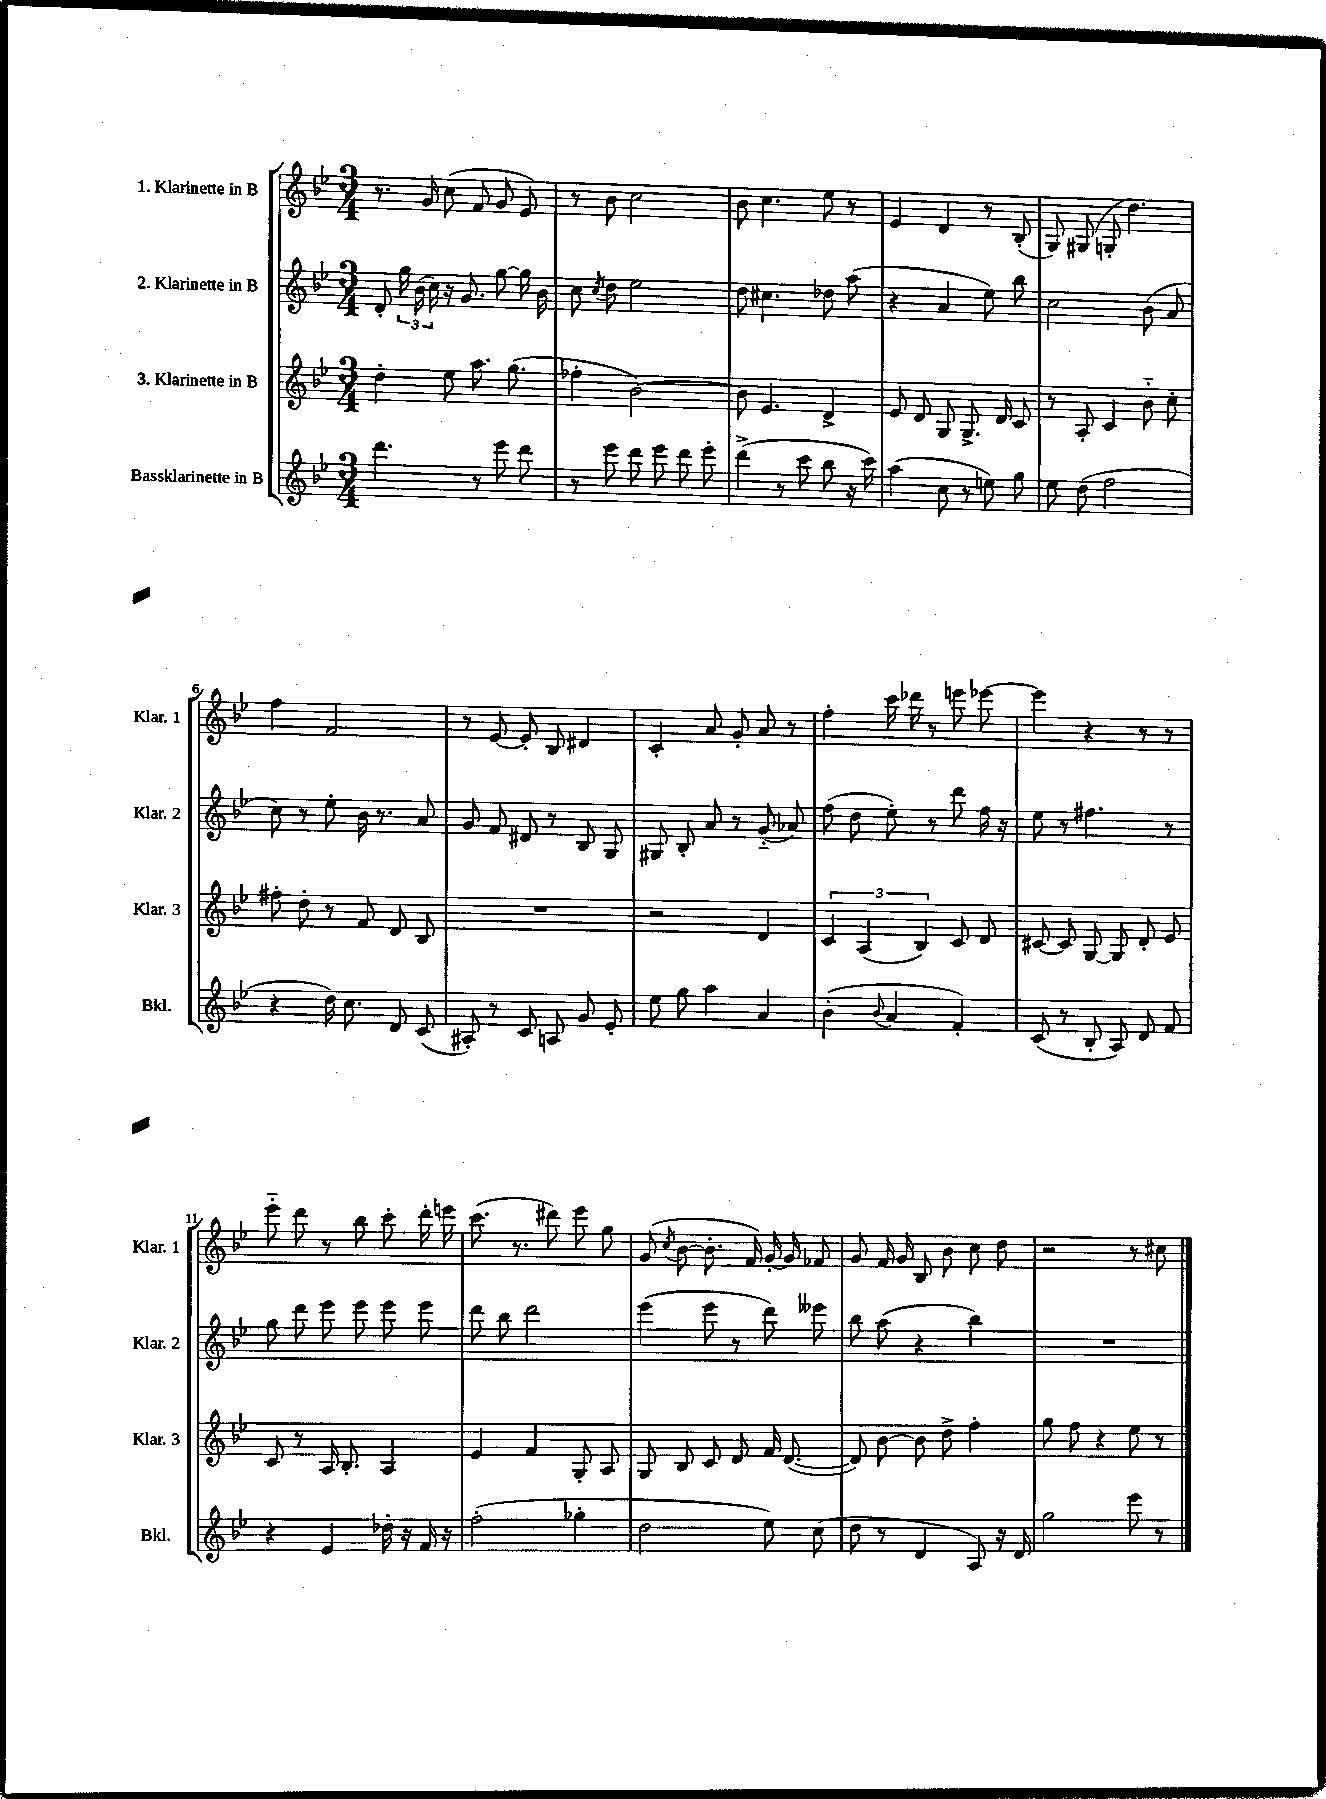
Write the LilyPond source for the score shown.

<<
\new StaffGroup <<
\new Staff = "s0" \with { instrumentName = "1. Klarinette in B" shortInstrumentName = "Klar. 1" } {
    \clef treble \key bes \major \numericTimeSignature \time 3/4
    \autoBeamOff r8. g'16 c''8( f'8 g'8 ees'8) |
    r8 bes'8 c''2 |
    bes'8 c''4. ees''8 r8 |
    ees'4 d'4 r8 bes8-.( |
    g8) gis8( g8-. d''4.) |
    f''4 f'2 |
    r8 ees'8~ ees'8-. bes8 dis'4 |
    c'4-. a'8 g'8-. a'8 r8 |
    f''4-. c'''16 des'''16 r8 e'''8 ees'''8~ |
    ees'''4 r4 r8 r8 |
    ees'''8-_ d'''8 r8 bes''8 c'''8-. d'''16-. e'''16 |
    c'''8.( r8. dis'''8) ees'''8 g''8 |
    g'8( \acciaccatura { c''8 } bes'8~ bes'8.-. f'16) g'16~-. g'16 fes'8 |
    g'8 f'16 g'16 bes8 bes'8 c''8 d''8 |
    r2 r8 cis''8 \bar "|." |
}
\new Staff = "s1" \with { instrumentName = "2. Klarinette in B" shortInstrumentName = "Klar. 2" } {
    \clef treble \key bes \major \numericTimeSignature \time 3/4
    \autoBeamOff d'8-. \tuplet 3/2 { g''16 bes'16( c''16) } r16 g'8. g''8~ g''16 bes'16 |
    c''8 \acciaccatura { c''8 } d''8 ees''2 |
    d''8 cis''4. des''8 a''8( |
    r4 a'4 ees''8) bes''8 |
    c''2 bes'8( a'8 |
    c''8) r8 ees''8-. bes'16 r8. a'8 |
    g'8 f'8 dis'8 r8 bes8 g8 |
    gis8 bes8-. a'8 r8 g'8-_( aes'8) |
    f''8( d''8 ees''8-.) r8 d'''8 f''16 r16 |
    ees''8 r8 fis''4. r8 |
    g''8 d'''8 ees'''8 ees'''8 ees'''8 ees'''8 |
    d'''8 bes''8 d'''2 |
    ees'''4( ees'''8 r8 d'''8) eeses'''8 |
    bes''8 a''8( r4 bes''4) |
    R2. \bar "|." |
}
\new Staff = "s2" \with { instrumentName = "3. Klarinette in B" shortInstrumentName = "Klar. 3" } {
    \clef treble \key bes \major \numericTimeSignature \time 3/4
    \autoBeamOff d''4-. ees''8 a''8. g''8.( |
    fes''4-. bes'2~) |
    bes'8 ees'4. d'4-> |
    ees'8 d'8 g8 g8.-> d'16 c'8 |
    r8 a8-. c'4 bes'8-_ c''8-. |
    fis''8-. d''8-. r8 f'8 d'8 bes8 |
    R2. |
    r2 d'4 |
    \tuplet 3/2 { c'4 a4( bes4) } c'8 d'8 |
    cis'8~ cis'8 g8~ g8 d'8-. ees'8 |
    c'8 r8 a16 bes8.-. a4 |
    ees'4 f'4 g8-. a8 |
    g8 bes8 c'8 d'8 f'16 d'8.~( |
    d'8) bes'8~ bes'8 d''8-> f''4-. |
    g''8 f''8 r4 ees''8 r8 \bar "|." |
}
\new Staff = "s3" \with { instrumentName = "Bassklarinette in B" shortInstrumentName = "Bkl." } {
    \clef treble \key bes \major \numericTimeSignature \time 3/4
    \autoBeamOff d'''4. r8 ees'''8 d'''8 |
    r8 ees'''8 d'''8 ees'''8 d'''8 ees'''8-. |
    d'''4->( r8 c'''8 bes''8 r16 c'''16) |
    a''4( c''8 r8 e''8) g''8 |
    ees''8 d''8( f''2 |
    r4 d''16) c''8. d'8 c'8( |
    ais8-.) r8 c'8 a8 g'8 ees'8-. |
    ees''8 g''8 a''4 a'4 |
    bes'4-.( \appoggiatura { bes'8 } a'4 f'4-.) |
    c'8( r8 bes8-. a8) d'8 f'8 |
    r4 ees'4 des''16-. r16 f'16 r16 |
    f''2-.( ges''4-. |
    d''2 ees''8) c''8( |
    d''8 r8 d'4 a8) r16 d'16 |
    g''2 ees'''8 r8 \bar "|." |
}
>>
>>
